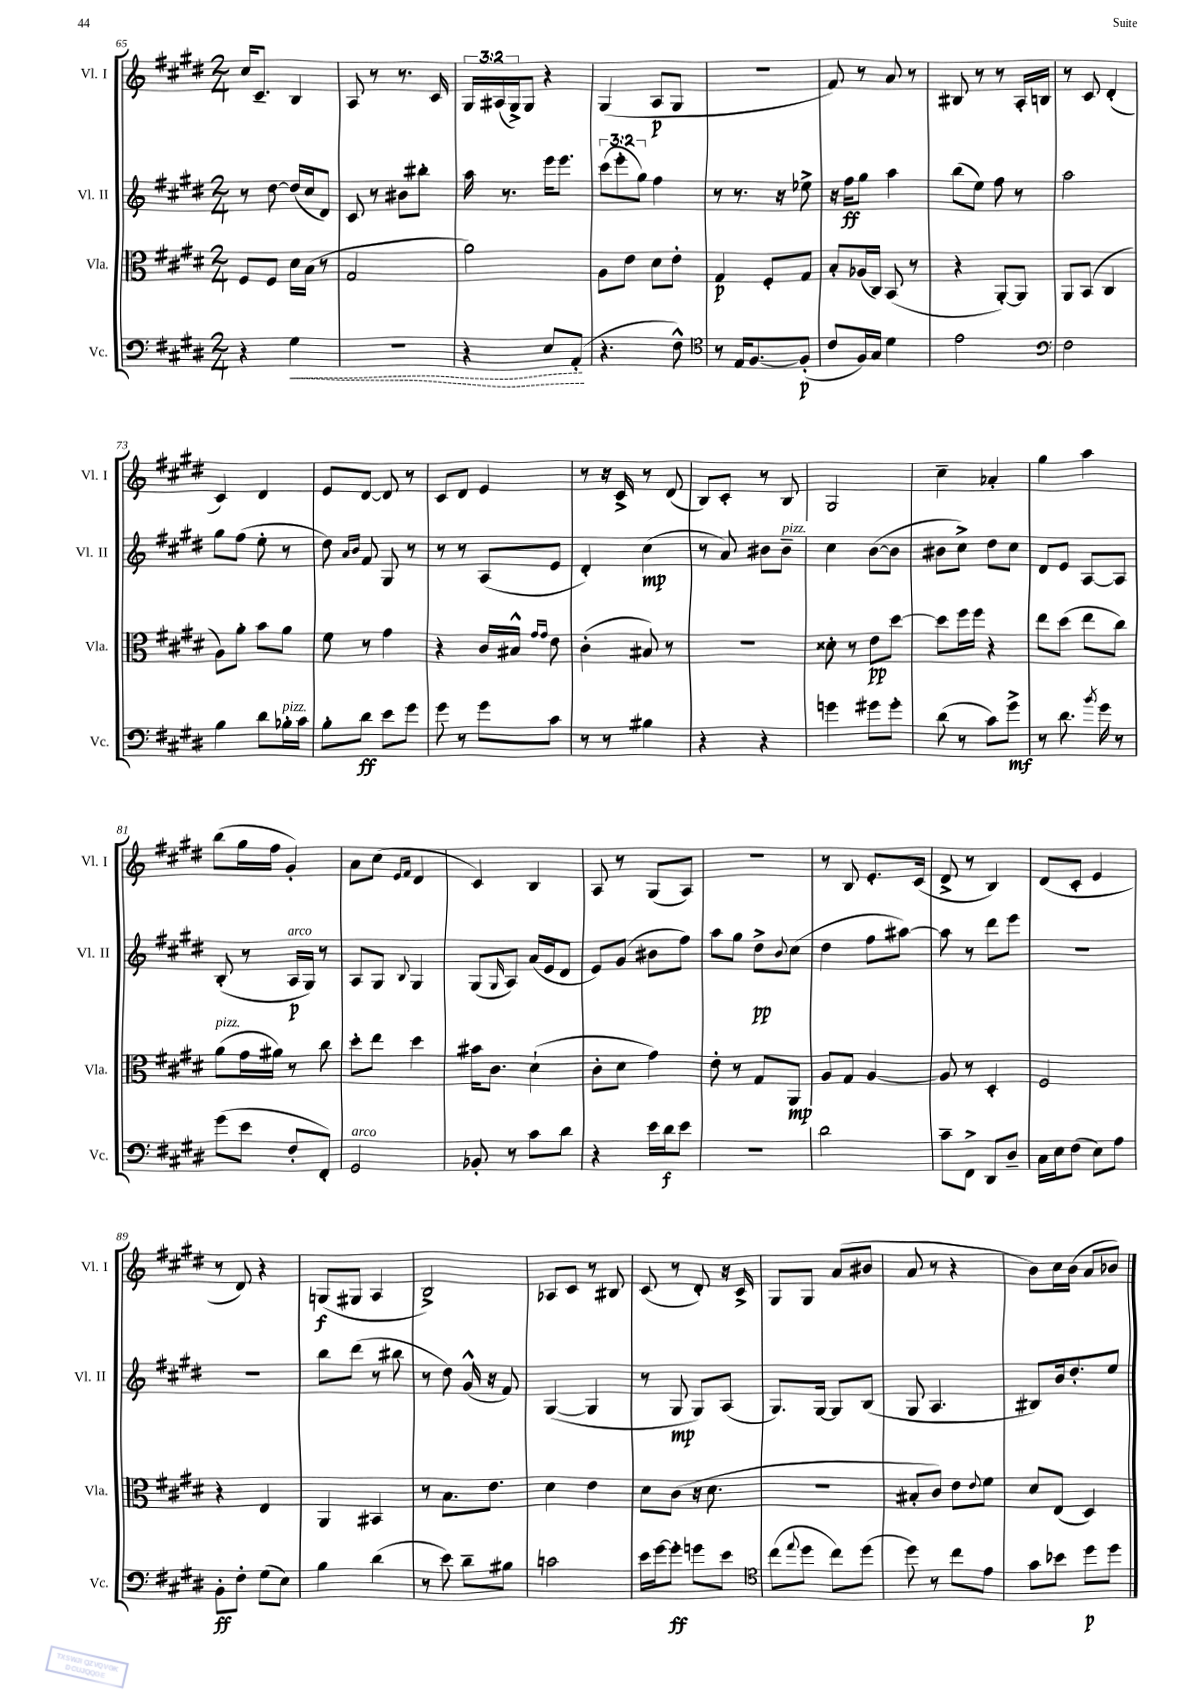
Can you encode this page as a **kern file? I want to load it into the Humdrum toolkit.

**kern	**dynam	**kern	**dynam	**kern	**dynam	**kern	**dynam
*part4	*part4	*part3	*part3	*part2	*part2	*part1	*part1
*staff4	*staff4	*staff3	*staff3	*staff2	*staff2	*staff1	*staff1
*I"Vc.	*	*I"Vla.	*	*I"Vl. II	*	*I"Vl. I	*
*I'Vc.	*	*I'Vla.	*	*I'Vl. II	*	*I'Vl. I	*
*clefF4	*	*clefC3	*	*clefG2	*	*clefG2	*
*k[f#c#g#d#]	*	*k[f#c#g#d#]	*	*k[f#c#g#d#]	*	*k[f#c#g#d#]	*
*M2/4	*	*M2/4	*	*M2/4	*	*M2/4	*
=65	=65	=65	=65	=65	=65	=65	=65
4r	.	8F#/L	.	8r	.	16cc#/KL	.
.	.	.	.	.	.	8.c#~/J	.
.	.	8F#/J	.	[8dd#\	.	.	.
!	!LO:HP:b	!	!	!	!	!	!
4G#\	<	16d#\LL	.	(16dd#/LL]	.	4B/	.
.	.	(16B\JJ	.	16cc#/J	.	.	.
.	.	8r	.	8d#/J)	.	.	.
=66	=66	=66	=66	=66	=66	=66	=66
2r	.	2G#/	.	8c#/	.	8A/	.
.	.	.	.	8r	.	8r	.
.	.	.	.	8b#X\L	.	8.r	.
.	.	.	.	8bb#X'\J	.	.	.
.	.	.	.	.	.	16c#/	.
=67	=67	=67	=67	=67	=67	=67	=67
4r	.	2a\)	.	16aa\	.	24G#/LL	.
.	.	.	.	.	.	(24A#X/	.
.	.	.	.	8.r	.	.	.
.	.	.	.	.	.	24G#^/J)	.
.	.	.	.	.	.	8G#/J	.
8E/L	.	.	.	16eee\KL	.	4r	.
.	.	.	.	8.eee\J	.	.	.
(8AA'/J	.	.	.	.	.	.	.
.	[	.	.	.	.	.	.
=68	=68	=68	=68	=68	=68	=68	=68
4.r	.	8A\L	.	(12ccc#\L	.	(4G#/	.
.	.	.	.	12eee'\	.	.	.
.	.	8e\J	.	.	.	.	.
.	.	.	.	12gg#\J)	.	.	.
.	.	8d#\L	.	4ff#\	.	8A/L	p
8F#^^\)	.	8e'\J	.	.	.	8G#/J	.
=69	=69	=69	=69	=69	=69	=69	=69
*clefC4	*	*	*	*	*	*	*
8r	.	4G#/	p	8r	.	2r	.
16E/KL	.	.	.	8.r	.	.	.
[8.F#/	.	.	.	.	.	.	.
.	.	8F#'/L	.	.	.	.	.
.	.	.	.	16r	.	.	.
(8F#'/J]	p	8G#/J	.	8ee-X^\	.	.	.
=70	=70	=70	=70	=70	=70	=70	=70
8c#/L	.	8B'/L	.	16r	.	8f#/)	.
.	.	.	.	16ff#\KL	ff	.	.
16F#/L)	.	(16A-X/L	.	8gg#\J	.	8r	.
16G#/JJ	.	16C#/JJ)	.	.	.	.	.
4d#\	.	(8BB/	.	4aa\	.	8a/	.
.	.	8r	.	.	.	8r	.
=71	=71	=71	=71	=71	=71	=71	=71
2e\	.	4r	.	(8bb\L	.	8B#X/	.
.	.	.	.	8ee\J)	.	8r	.
.	.	[8AA'/L)	.	8ff#\	.	8r	.
.	.	8AA/J]	.	8r	.	16A'/LL	.
.	.	.	.	.	.	16Bn/JJ	.
=72	=72	=72	=72	=72	=72	=72	=72
*clefF4	*	*	*	*	*	*	*
2F#\	.	8AA/L	.	2aa\	.	8r	.
.	.	(8BB/J	.	.	.	8c#/	.
.	.	4C#/	.	.	.	(4d#'/	.
!!LO:LB:g=z
=73	=73	=73	=73	=73	=73	=73	=73
4B\	.	8A\L)	.	8gg#\L	.	4c#/)	.
.	.	8a'\J	.	(8ff#\J	.	.	.
8d#\L	.	8b\L	.	8ee'\	.	4d#/	.
!LO:TX:a:i:t=pizz.	!	!	!	!	!	!	!
16B-X'\L	.	8a\J	.	8r	.	.	.
16c#\JJ	.	.	.	.	.	.	.
=74	=74	=74	=74	=74	=74	=74	=74
8B'\L	.	8f#\	.	8dd#\)	.	8e/L	.
.	.	.	.	16qqa/LL	.	.	.
.	.	.	.	16qqb/JJ	.	.	.
8d#\J	ff	8r	.	8f#/	.	[8d#/J	.
8e\L	.	4g#\	.	8G#/	.	8d#/]	.
8g#\J	.	.	.	8r	.	8r	.
=75	=75	=75	=75	=75	=75	=75	=75
8g#\	.	4r	.	8r	.	8c#/L	.
8r	.	.	.	8r	.	8d#/J	.
8g#\L	.	16c#/LL	.	(8A/L	.	4e/	.
.	.	16B#X^^/JJ	.	.	.	.	.
.	.	16qqg#/LL	.	.	.	.	.
.	.	16qqg#/JJ	.	.	.	.	.
8c#\J	.	8e\	.	8e/J	.	.	.
=76	=76	=76	=76	=76	=76	=76	=76
8r	.	(4c#'\	.	4d#'/)	.	8r	.
8r	.	.	.	.	.	16r	.
.	.	.	.	.	.	16c#^/	.
4B#X\	.	8B#X/)	.	(4cc#\	mp	8r	.
.	.	8r	.	.	.	(8d#/	.
=77	=77	=77	=77	=77	=77	=77	=77
4r	.	2r	.	8r	.	8B/L)	.
.	.	.	.	8a/)	.	8c#'/J	.
4r	.	.	.	8b#X\L	.	8r	.
!	!	!	!	!LO:TX:a:i:t=pizz.	!	!	!
.	.	.	.	8b#~\J	.	8B/	.
=78	=78	=78	=78	=78	=78	=78	=78
4gn\	.	8d##X'\	.	4cc#\	.	2G#/	.
.	.	8r	.	.	.	.	.
8g#X\L	.	8e\L	pp	([8b\L	.	.	.
8g#'\J	.	[8dd#\J	.	8b\J]	.	.	.
=79	=79	=79	=79	=79	=79	=79	=79
(8d#\	.	8dd#\L]	.	8b#X\L	.	4cc#~\	.
8r	.	16ff#\L	.	8cc#^\J)	.	.	.
.	.	16ff#\JJ	.	.	.	.	.
8c#\L)	.	4r	.	8dd#\L	.	4a-X'/	.
8g#^\J	mf	.	.	8cc#\J	.	.	.
=80	=80	=80	=80	=80	=80	=80	=80
8r	.	8ee\L	.	8d#/L	.	4gg#\	.
8.d#\	.	(8dd#\J	.	8e/J	.	.	.
.	.	8ee\L	.	[8A/L	.	4aa\	.
8qb/	.	.	.	.	.	.	.
16g#\	.	.	.	.	.	.	.
8r	.	8cc#\J)	.	8A/J]	.	.	.
!!LO:LB:g=z
=81	=81	=81	=81	=81	=81	=81	=81
!	!	!LO:TX:a:i:t=pizz.	!	!	!	!	!
(8g#\L	.	(8a\L	.	(8B'/	.	(8bb\L	.
8e\J	.	16g#\L	.	8r	.	16gg#\L	.
.	.	16a#X\JJ)	.	.	.	16ff#\JJ	.
!	!	!	!	!LO:TX:a:i:t=arco	!	!	!
8F#'/L	.	8r	.	16A/LL	p	4g#'/)	.
.	.	.	.	16G#/JJ)	.	.	.
8FF#'/J)	.	8cc#\	.	8r	.	.	.
=82	=82	=82	=82	=82	=82	=82	=82
!LO:TX:a:i:t=arco	!	!	!	!	!	!	!
2GG#/	.	8dd#'\L	.	8A/L	.	8a\L	.
.	.	8ee\J	.	8G#/J	.	(8cc#\J	.
.	.	.	.	.	.	16qqe/LL	.
.	.	.	.	8qqB/	.	16qqf#/JJ	.
.	.	4dd#\	.	4G#/	.	4d#/	.
=83	=83	=83	=83	=83	=83	=83	=83
8BB-X'/	.	16b#X\KL	.	(8G#/L	.	4c#/)	.
.	.	8.c#\J	.	.	.	.	.
.	.	.	.	16qqG#/	.	.	.
8r	.	.	.	8A/J)	.	.	.
8c#\L	.	(4d#`\	.	(16a/LL	.	4B/	.
.	.	.	.	16e/J	.	.	.
8d#\J	.	.	.	8d#/J	.	.	.
=84	=84	=84	=84	=84	=84	=84	=84
4r	.	8c#'\L	.	8e/L)	.	8A/	.
.	.	8d#\J	.	(8g#/J	.	8r	.
16e\LL	.	4g#\)	.	8b#X\L	.	(8G#/L	.
16d#\J	f	.	.	.	.	.	.
8e\J	.	.	.	8ff#\J)	.	8A/J)	.
=85	=85	=85	=85	=85	=85	=85	=85
2r	.	8e'\	.	8aa\L	.	2r	.
.	.	8r	.	8gg#\J	.	.	.
.	.	8G#/L	.	8dd#^\L	pp	.	.
.	.	.	.	8qqb/	.	.	.
.	.	8AA/J	mp	(8cc#\J	.	.	.
=86	=86	=86	=86	=86	=86	=86	=86
2d#\	.	8A/L	.	4dd#\	.	8r	.
.	.	8G#/J	.	.	.	8B/	.
.	.	[4A/	.	8ff#\L	.	8.e'/L	.
.	.	.	.	[8aa#X\J)	.	.	.
.	.	.	.	.	.	(16c#/Jk	.
=87	=87	=87	=87	=87	=87	=87	=87
8c#~\L	.	8A/]	.	8aa#\]	.	8d#^/	.
8FF#^\J	.	8r	.	8r	.	8r	.
8DD#/L	.	4D#'/	.	8ddd#\L	.	4B/)	.
8D#~/J	.	.	.	8eee\J	.	.	.
=88	=88	=88	=88	=88	=88	=88	=88
16C#\LL	.	2F#/	.	2r	.	(8d#/L	.
16E\J	.	.	.	.	.	.	.
(8F#\J	.	.	.	.	.	8c#'/J	.
8E\L)	.	.	.	.	.	4e/	.
8A\J	.	.	.	.	.	.	.
!!LO:LB:g=z
=89	=89	=89	=89	=89	=89	=89	=89
8BB'\L	ff	4r	.	2r	.	8r	.
8F#'\J	.	.	.	.	.	8d#/)	.
(8G#\L	.	4E/	.	.	.	4r	.
8E\J)	.	.	.	.	.	.	.
=90	=90	=90	=90	=90	=90	=90	=90
4B\	.	4AA/	.	8bb\L	.	(8Gn/L	f
.	.	.	.	(8ddd#\J	.	8G#X/J	.
(4d#\	.	4BB#X/	.	8r	.	4A/	.
.	.	.	.	8bb#X\	.	.	.
=91	=91	=91	=91	=91	=91	=91	=91
8r	.	8r	.	8r	.	2B^/)	.
8e\)	.	8.B\L	.	8dd#\)	.	.	.
8d#~\L	.	.	.	(16g#^^/	.	.	.
.	.	8.e\J	.	16r	.	.	.
8B#X\J	.	.	.	8f#/)	.	.	.
=92	=92	=92	=92	=92	=92	=92	=92
2cn\	.	4d#\	.	([4G#/	.	8A-X/L	.
.	.	.	.	.	.	8c#/J	.
.	.	4e\	.	4G#/]	.	8r	.
.	.	.	.	.	.	8B#X/	.
=93	=93	=93	=93	=93	=93	=93	=93
16e\LL	.	8d#\L	.	8r	.	(8c#/	.
[16g#\J	.	.	.	.	.	.	.
8g#'\J]	ff	(8c#\J	.	8G#/	mp	8r	.
8gn\L	.	16r	.	8G#/L)	.	8d#'/)	.
.	.	8.d#\	.	.	.	.	.
8e\J	.	.	.	(8A/J	.	16r	.
.	.	.	.	.	.	16c#^/	.
=94	=94	=94	=94	=94	=94	=94	=94
*clefC4	*	*	*	*	*	*	*
(8cc#\L	.	2r	.	8.G#/L)	.	8G#/L	.
8qqee/	.	.	.	.	.	.	.
8dd#\J	.	.	.	.	.	8G#/J	.
.	.	.	.	[16G#/Jk	.	.	.
8cc#\L)	.	.	.	8G#/L]	.	(8a/L	.
(8dd#\J	.	.	.	(8B/J	.	8b#X/J	.
=95	=95	=95	=95	=95	=95	=95	=95
8dd#\)	.	8B#X'/L	.	8G#/	.	8a/	.
8r	.	8c#/J)	.	4.A/	.	8r	.
8cc#\L	.	8e\L	.	.	.	4r	.
.	.	8qqe/	.	.	.	.	.
8e\J	.	8f#\J	.	.	.	.	.
=96	=96	=96	=96	=96	=96	=96	=96
8g#\L	.	8d#/L	.	8B#X/L)	.	8b\L)	.
8b-X\J	.	(8E/J	.	16b/k	.	16cc#\L	.
.	.	.	.	8.dd#'/	.	(16b\JJ	.
8dd#\L	p	4D#/)	.	.	.	8a/L	.
8dd#\J	.	.	.	8ee/J	.	8b-X/J)	.
==	==	==	==	==	==	==	==
*-	*-	*-	*-	*-	*-	*-	*-
